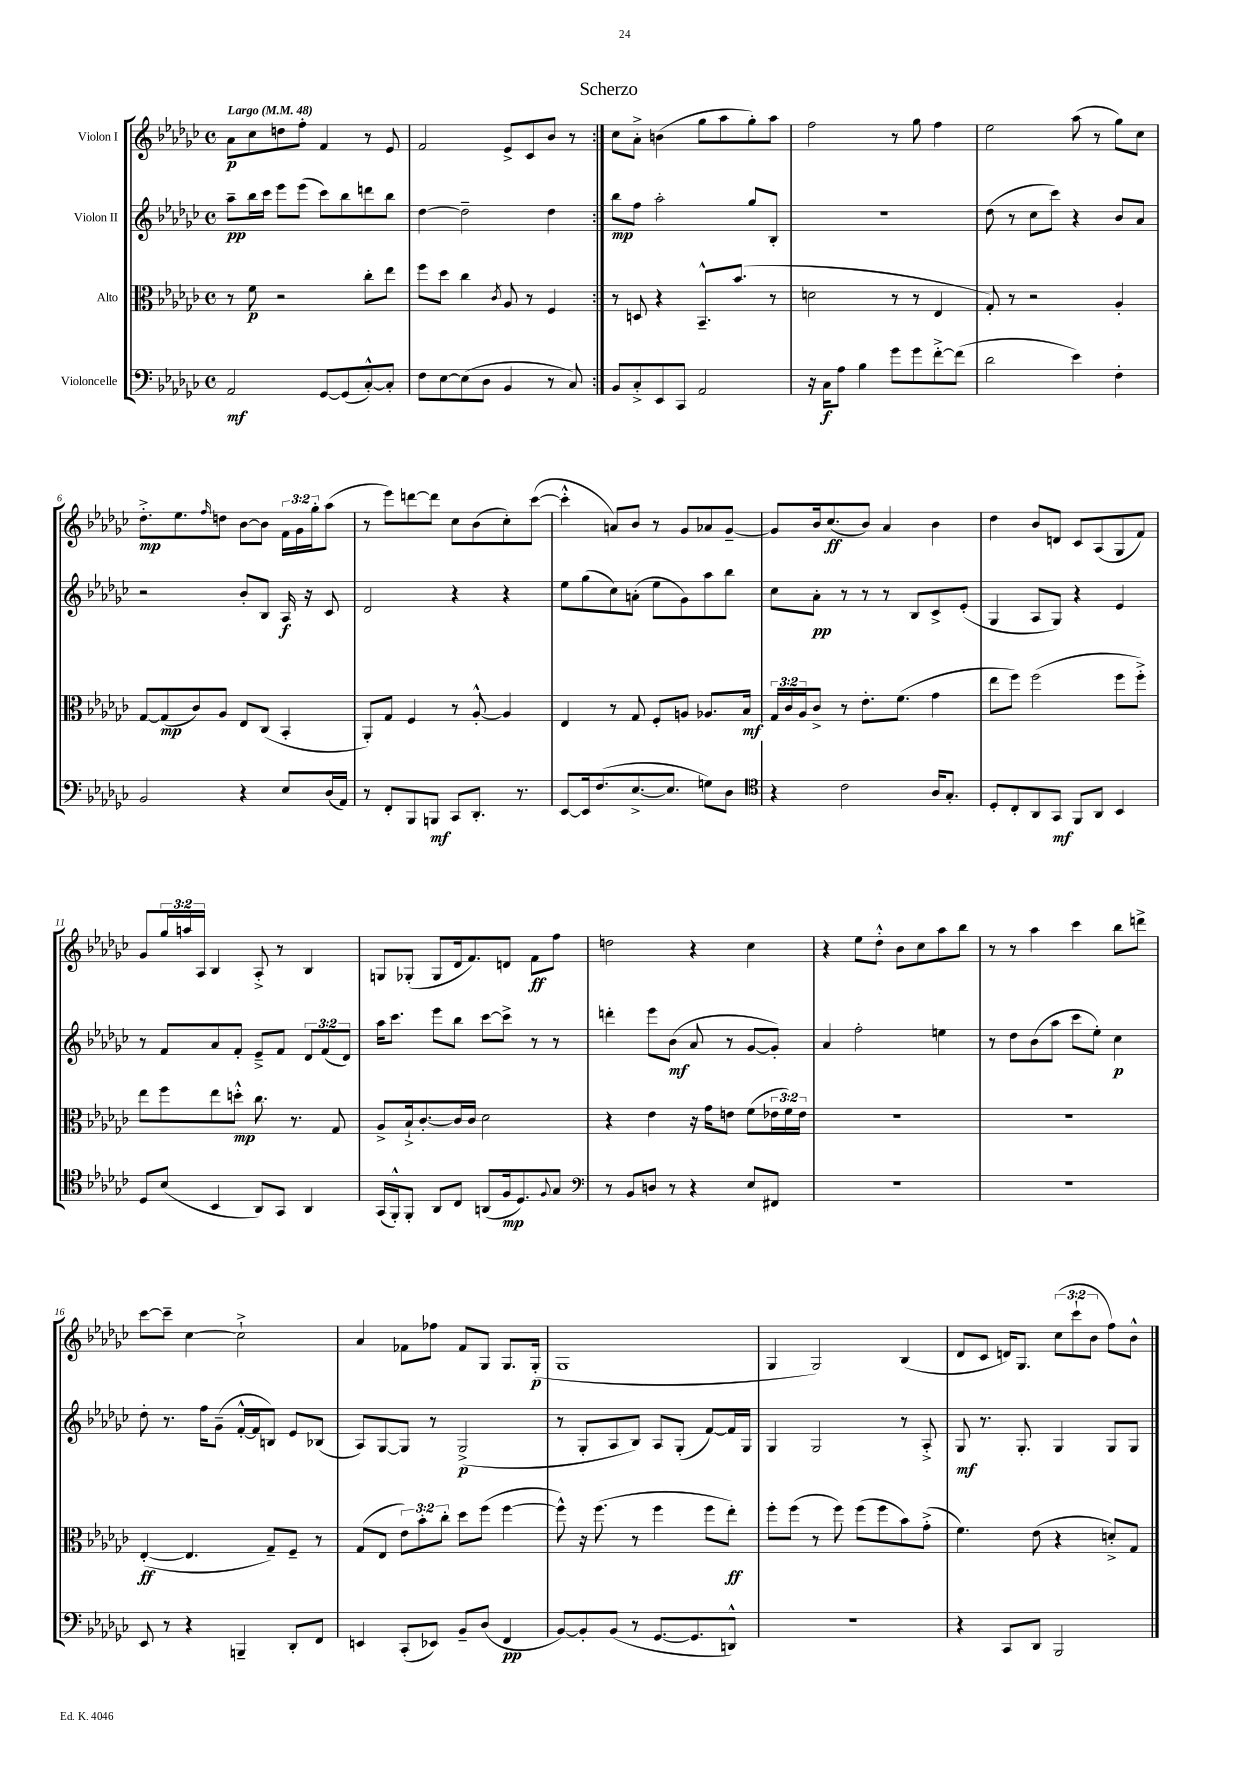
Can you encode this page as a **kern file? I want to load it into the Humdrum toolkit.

**kern	**kern	**kern	**kern
*staff4	*staff3	*staff2	*staff1
*clefF4	*clefC3	*clefG2	*clefG2
*k[b-e-a-d-g-c-]	*k[b-e-a-d-g-c-]	*k[b-e-a-d-g-c-]	*k[b-e-a-d-g-c-]
*M4/4	*M4/4	*M4/4	*M4/4
*met(c)	*met(c)	*met(c)	*met(c)
*MM48	*MM48	*MM48	*MM48
2AA-	8r	8aa-~	8a-
.	8f	16bb-	8cc-
.	.	16ccc-	.
.	2r	8eee-	8dd
.	.	(8eee-	8ff'
[8GG-	.	8ccc-)	4f
(8GG-]	.	8bb-	.
[8C-'^^)	8cc-'	8ddd	8r
8C-']	8ee-	8bb-	8e-
=	=	=	=
8F	8ff	[4dd-	2f
[8E-	8dd-	.	.
(8E-]	4cc-	2dd-~]	.
8D-	.	.	.
.	8qc-	.	.
4BB-	8A-	.	8e-^
.	8r	.	8c-
8r	4F	4dd-	8b-
8C-)	.	.	8r
=:|!	=:|!	=:|!	=:|!
8BB-	8r	8bb-	8cc-
8C-'^	8D	8ff	8a-'^
8EE-	4r	2aa-'	(4b
8CC-	.	.	.
2AA-	8.BB-~^^	.	8gg-
.	.	.	8aa-
.	(8.b-	.	.
.	.	8gg-	8gg-')
.	8r	8B-'	8aa-
=	=	=	=
16r	2d	1r	2ff
16C-	.	.	.
8A-	.	.	.
4B-	.	.	.
8g-	8r	.	8r
8g-	8r	.	8gg-
[8f'^	4E-	.	4ff
(8f]	.	.	.
=	=	=	=
2d-	8G-')	(8dd-	2ee-
.	8r	8r	.
.	2r	8cc-	.
.	.	8ccc-)	.
4e-)	.	4r	(8aa-
.	.	.	8r
4F'	4A-'	8b-	8gg-)
.	.	8a-	8cc-
=	=	=	=
2BB-	[8G-	2r	8.dd-'^
.	(8G-]	.	.
.	.	.	8.ee-
.	8c-)	.	.
.	.	.	16qqff
.	8A-	.	8dd
4r	8E-	8b-'	[8b-
.	(8C-	8B-	8b-]
8E-	4BB-'	16A-	24f
.	.	.	24g-
.	.	16r	.
.	.	.	24gg-'
(16D-	.	8c-	(8aa-
16AA-)	.	.	.
=	=	=	=
8r	8AA-')	2d-	8r
8FF'	8G-	.	8eee-)
8BBB-	4F	.	[8ddd
8BBB	.	.	8ddd]
8CC-	8r	4r	8cc-
8.DD-'	[8A-'^^	.	(8b-
.	4A-]	4r	8cc-')
8.r	.	.	.
.	.	.	([8ccc-
=	=	=	=
[8EE-	4E-	8ee-	4ccc-'^^]
16EE-]	.	(8gg-	.
(8.F	.	.	.
.	8r	8cc-)	8a)
[8.E-^	8G-	(8a'	8b-
.	8F'	8ee-	8r
8.E-]	.	.	.
.	8A	8g-)	8g-
8G)	8.A-	8aa-	8a-
8D-	.	8bb-	[8g-~
.	16B-	.	.
=	=	=	=
*clefC4	*	*	*
4r	24G-	8cc-	8g-]
.	24c-	.	.
.	24A-	.	.
.	8c-^	8a-'	16b-
.	.	.	(8.cc-
2c-	8r	8r	.
.	8.e-'	8r	8b-)
.	.	8r	4a-
.	(8.f	.	.
.	.	8B-	.
16A-	4g-	8c-^	4b-
8.G-'	.	.	.
.	.	(8e-'	.
=	=	=	=
8D-'	8ee-	4G-	4dd-
8C-'	8ff)	.	.
8AA-	(2ff	8A-	8b-
8GG-	.	8G-)	8d
8FF	.	4r	8c-
8AA-	.	.	(8A-
4BB-	8ff	4e-	8G-
.	8ff'^)	.	8f)
=	=	=	=
8D-	8ee-	8r	8g-
(8B-	8ff	8f	24gg-
.	.	.	24aa
.	.	.	24A-
4BB-	8ee-	8a-	4B-
.	8dd'^^	8f'	.
8AA-)	8.cc-	8e-~^	8A-'^
8GG-	.	8f	8r
.	8.r	.	.
4AA-	.	12d-	4B-
.	.	(12f	.
.	8G-	.	.
.	.	12d-)	.
=	=	=	=
(16GG-	8A-^	16aa-	8G
16FF'^^)	.	8.ccc-	.
8FF'	16B-`^	.	(8G-'
.	[8.c-'	.	.
8AA-	.	8eee-	8G-
8C-	16c-]	8bb-	16d-
.	16c-	.	8.f)
(8AA	2d-	[8ccc-	.
16F	.	8ccc-^]	8d
8.D-)	.	.	.
.	.	8r	8f
8qqF	.	.	.
8G-	.	8r	8ff
=	=	=	=
*clefF4	*	*	*
8r	4r	4ddd'	2dd
8BB-	.	.	.
8D	4e-	8eee-	.
8r	.	(8b-	.
4r	16r	8a-	4r
.	16g-	.	.
.	8e	8r	.
8E-	(8f	[8g-	4cc-
8FF#	24e-	8g-'])	.
.	24f)	.	.
.	24e-	.	.
=	=	=	=
1r	1r	4a-	4r
.	.	2ff'	8ee-
.	.	.	8dd-'^^
.	.	.	8b-
.	.	.	8cc-
.	.	4ee	8aa-
.	.	.	8bb-
=	=	=	=
1r	1r	8r	8r
.	.	8dd-	8r
.	.	(8b-	4aa-
.	.	8aa-	.
.	.	8ccc-	4ccc-
.	.	8ee-')	.
.	.	4cc-	8bb-
.	.	.	8ddd^
=	=	=	=
8EE-	([4E-'	8dd-'	[8ccc-
8r	.	8.r	8ccc-~]
4r	4.E-]	.	[4cc-
.	.	16ff	.
.	.	(8g-~	.
4BBB~	.	[16f'^^	2cc-`^]
.	.	16f]	.
.	8G-~)	8B)	.
8DD-'	8F~	8e-	.
8FF	8r	(8B-	.
=	=	=	=
4EE	(8G-	8A-)	4a-
.	8E-	[8G-	.
(8CC-'	12e-)	8G-]	8f-
.	12b-'	.	.
8EE-)	.	8r	8ff-
.	12cc-'	.	.
8BB-~	8dd-	(2G-^	8f-
(8D-	(8ff	.	8G-
4FF	[4ff	.	8.G-
.	.	.	(16G-'
=	=	=	=
[8BB-)	8ff^^])	8r	1G-
8BB-']	16r	8G-'	.
.	(8.ff	.	.
(8BB-	.	8A-	.
8r	8r	8B-)	.
[8.GG-	4ff	8A-	.
.	.	(8G-'	.
8.GG-]	.	.	.
.	8ff	[8f)	.
8DD^^)	8ee-')	16f]	.
.	.	16G-	.
=	=	=	=
1r	8ff'	4G-	4G-
.	(8ff	.	.
.	8r	2G-	2G-)
.	8ff)	.	.
.	(8ff	.	.
.	8ff	.	.
.	8b-)	8r	(4B-
.	(8g-'^	8A-'^	.
=	=	=	=
4r	4.f)	8G-	8d-
.	.	8.r	8c-
8CC-	.	.	16d)
.	.	8.G-'	8.G-
8DD-	(8e-	.	.
2BBB-	4r	4G-	(12cc-
.	.	.	12ccc-`
.	.	.	12b-
.	8d'^)	8G-	8ff)
.	8G-	8G-	8b-^^
==	==	==	==
*-	*-	*-	*-
